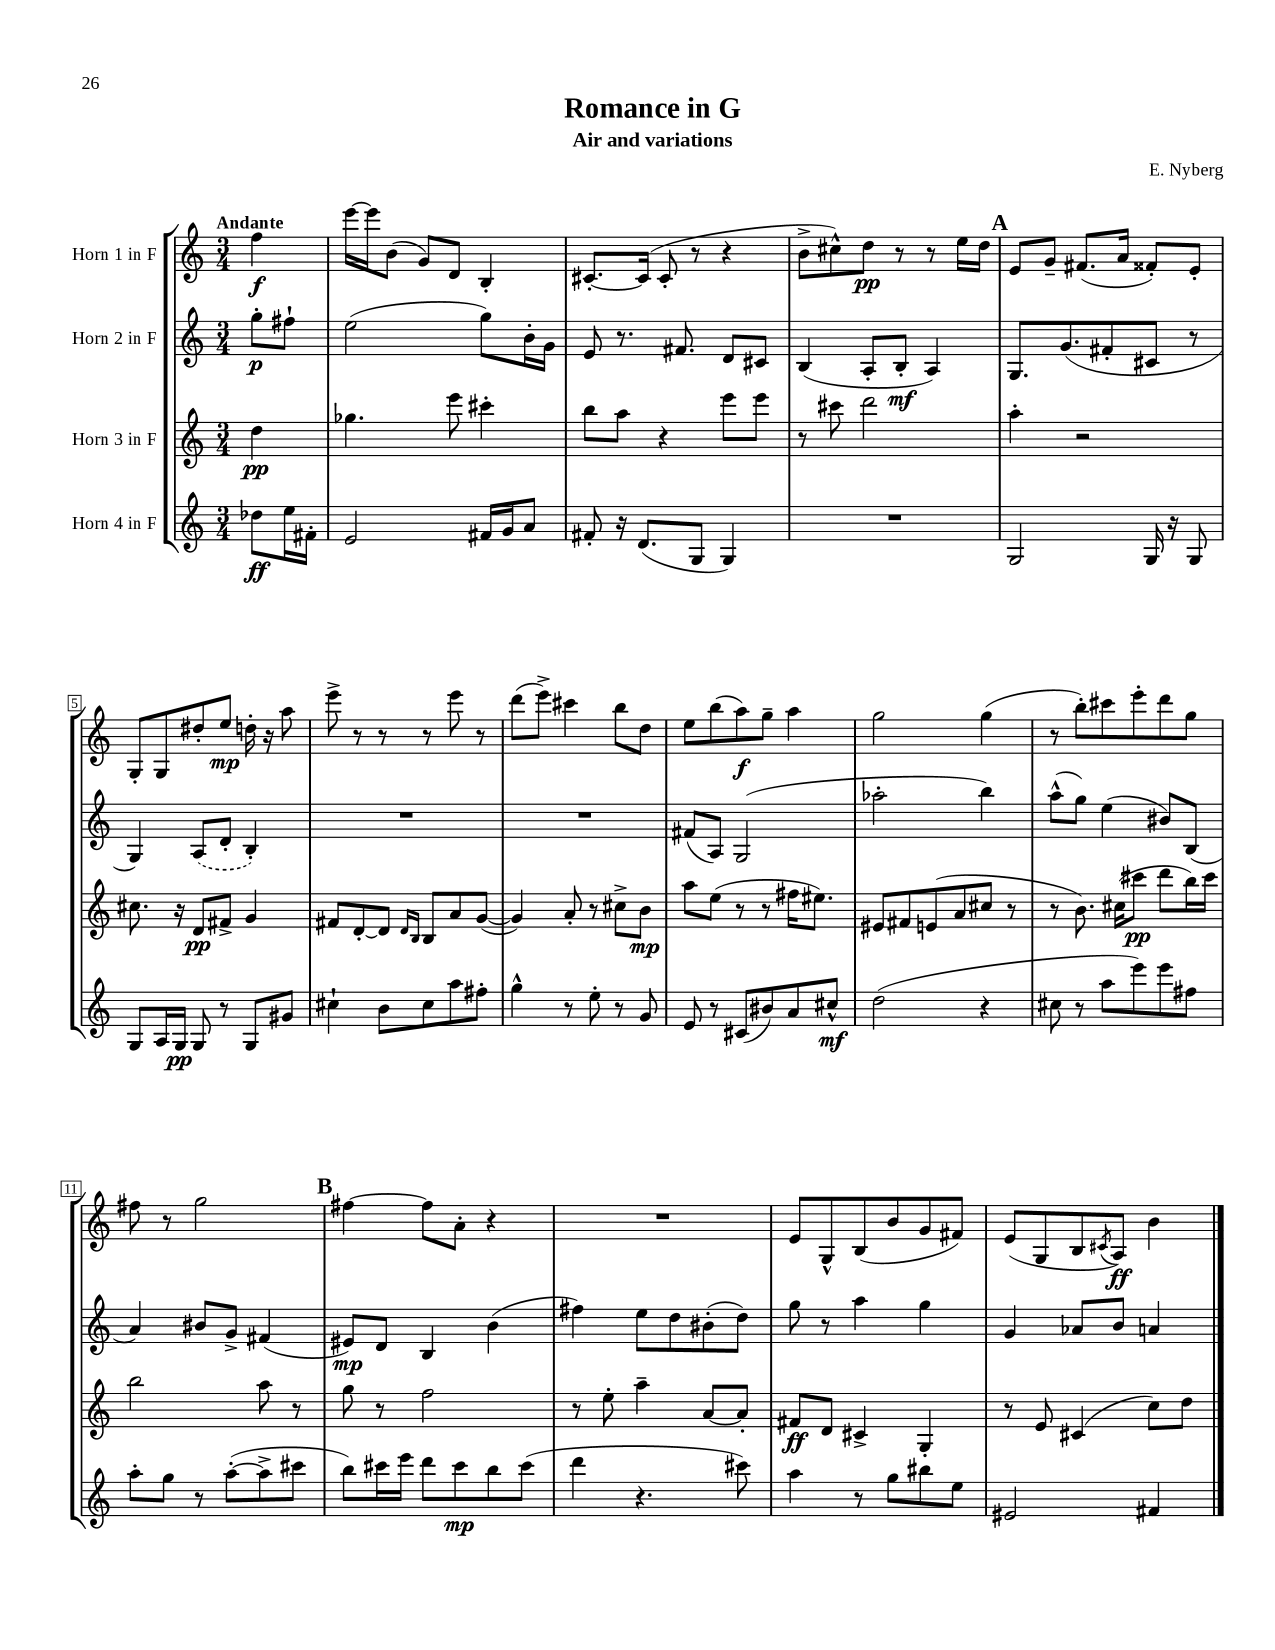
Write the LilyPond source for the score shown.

\header { title = "Romance in G" composer = "E. Nyberg" subtitle = "Air and variations" }
<<
\new StaffGroup <<
\new Staff = "s0" \with { instrumentName = "Horn 1 in F" } {
    \clef treble \key c \major \numericTimeSignature \time 3/4 \partial 4 \tempo "Andante"
    f''4\f |
    e'''16~ e'''16 b'8( g'8) d'8 b4-. |
    cis'8.~-. cis'16( cis'8-. r8 r4 |
    b'8-> cis''8-^) d''8\pp r8 r8 e''16 d''16 |
    \mark \markup { \bold "A" } e'8 g'8-- fis'8.( a'16 fisis'8-.) e'8-. |
    g8-. g8 dis''8-. e''8\mp d''16-. r16 a''8 |
    e'''8-> r8 r8 r8 e'''8 r8 |
    d'''8( e'''8->) cis'''4 b''8 d''8 |
    e''8 b''8( a''8\f) g''8-- a''4 |
    g''2 g''4( |
    r8 b''8-.) cis'''8 e'''8-. d'''8 g''8 |
    fis''8 r8 g''2 |
    \mark \markup { \bold "B" } fis''4~ fis''8 a'8-. r4 |
    R2. |
    e'8 g8-^ b8( b'8 g'8 fis'8) |
    e'8( g8 b8 \acciaccatura { cis'8 } a8\ff) b'4 \bar "|." |
}
\new Staff = "s1" \with { instrumentName = "Horn 2 in F" } {
    \clef treble \key c \major \numericTimeSignature \time 3/4 \partial 4
    g''8-.\p fis''8-! |
    e''2( g''8) b'16-. g'16 |
    e'8 r8. fis'8. d'8 cis'8 |
    b4( a8-. b8-.\mf a4) |
    \mark \markup { \bold "A" } g8. g'8.( fis'8-. cis'8 r8 |
    g4) \once \slurDashed a8( d'8-. b4-.) |
    R2. |
    R2. |
    fis'8( a8) g2( |
    aes''2-. b''4) |
    a''8-^( g''8) e''4( bis'8) b8( |
    a'4) bis'8 g'8-> fis'4( |
    \mark \markup { \bold "B" } eis'8\mp) d'8 b4 b'4( |
    fis''4) e''8 d''8 bis'8-.( d''8) |
    g''8 r8 a''4 g''4 |
    g'4 aes'8 b'8 a'4 \bar "|." |
}
\new Staff = "s2" \with { instrumentName = "Horn 3 in F" } {
    \clef treble \key c \major \numericTimeSignature \time 3/4 \partial 4
    d''4\pp |
    ges''4. e'''8 cis'''4-. |
    b''8 a''8 r4 e'''8 e'''8 |
    r8 cis'''8 d'''2 |
    \mark \markup { \bold "A" } a''4-. r2 |
    cis''8. r16 d'8\pp fis'8-> g'4 |
    fis'8 d'8~-. d'8 \grace { d'16 b16 } b8 a'8 g'8~( |
    g'4) a'8-. r8 cis''8-> b'8\mp |
    a''8 e''8( r8 r8 fis''16 eis''8.) |
    eis'8 fis'8 e'8( a'8 cis''8 r8 |
    r8 b'8.) cis''16( cis'''8\pp d'''8 b''16) cis'''16 |
    b''2 a''8 r8 |
    \mark \markup { \bold "B" } g''8 r8 f''2 |
    r8 e''8-. a''4-- a'8~ a'8-. |
    fis'8\ff d'8 cis'4-> g4-. |
    r8 e'8 cis'4( c''8) d''8 \bar "|." |
}
\new Staff = "s3" \with { instrumentName = "Horn 4 in F" } {
    \clef treble \key c \major \numericTimeSignature \time 3/4 \partial 4
    des''8\ff e''16 fis'16-. |
    e'2 fis'16 g'16 a'8 |
    fis'8-. r16 d'8.( g8 g4) |
    R2. |
    \mark \markup { \bold "A" } g2 g16 r16 g8 |
    g8 a16 g16\pp g8 r8 g8 gis'8 |
    cis''4-! b'8 cis''8 a''8 fis''8-. |
    g''4-^ r8 e''8-. r8 g'8 |
    e'8 r8 cis'8( bis'8) a'8 cis''8-^\mf |
    d''2( r4 |
    cis''8 r8 a''8 e'''8) e'''8 fis''8 |
    a''8-. g''8 r8 a''8~-.( a''8-> cis'''8 |
    \mark \markup { \bold "B" } b''8) cis'''16 e'''16 d'''8 cis'''8\mp b''8 cis'''8( |
    d'''4 r4. cis'''8) |
    a''4 r8 g''8 bis''8 e''8 |
    eis'2 fis'4 \bar "|." |
}
>>
>>
\layout { \context { \Score \override BarNumber.stencil = #(make-stencil-boxer 0.1 0.3 ly:text-interface::print) } }
